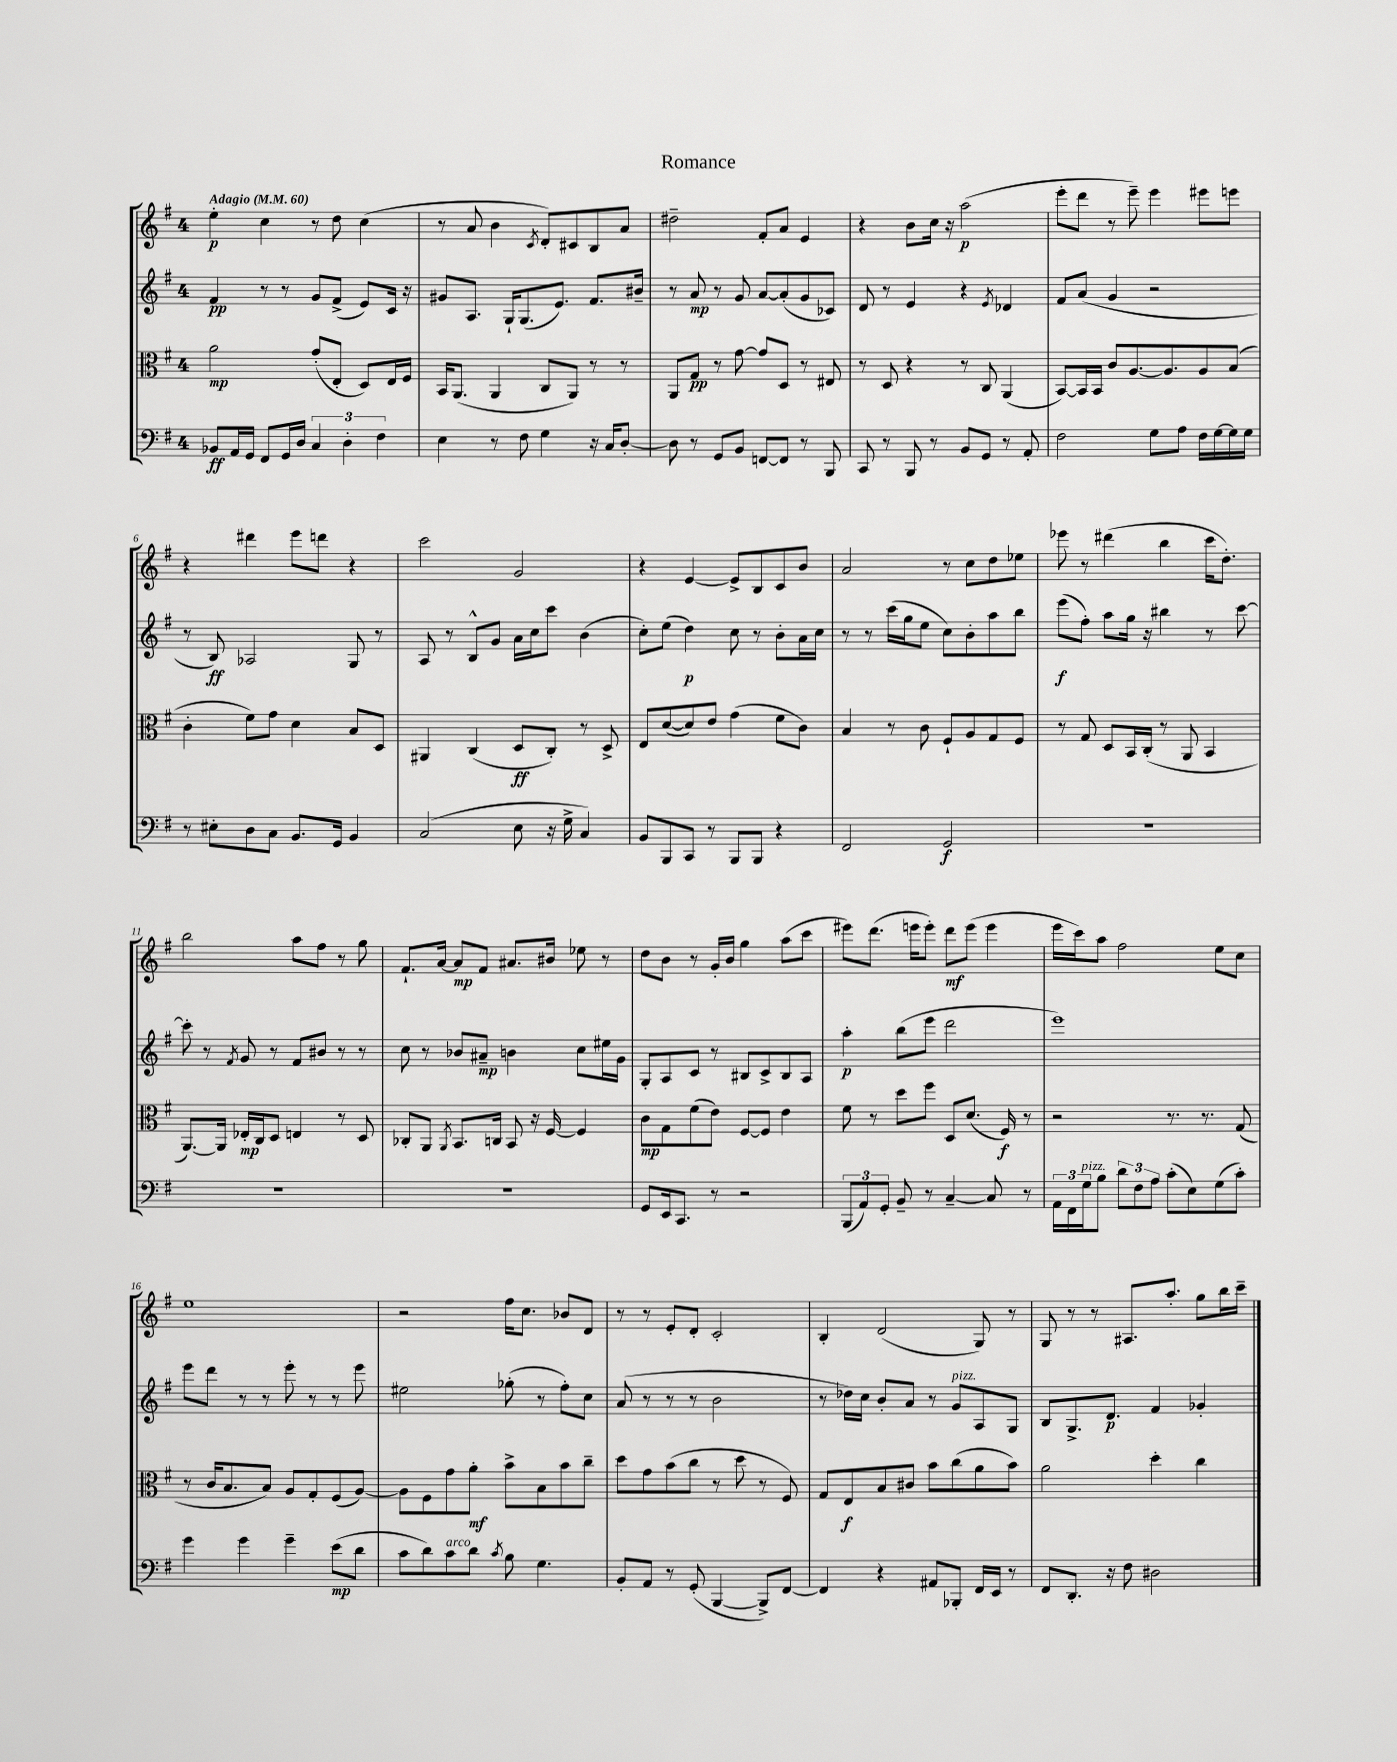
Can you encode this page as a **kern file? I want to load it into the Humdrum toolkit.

**kern	**kern	**kern	**kern
*staff4	*staff3	*staff2	*staff1
*clefF4	*clefC3	*clefG2	*clefG2
*k[f#]	*k[f#]	*k[f#]	*k[f#]
*M4/4	*M4/4	*M4/4	*M4/4
*MM60	*MM60	*MM60	*MM60
8BB-/L	2a\	4f#/	4ee'\
16AA/L	.	.	.
16GG/JJ	.	.	.
8FF#/L	.	8r	4cc\
16GG/L	.	8r	.
16D/JJ	.	.	.
6C/	(8g'/L	8g/L	8r
.	8E'/J	(8f#^/J	8dd\
6D'\	.	.	.
.	8D/L)	8e/L)	(4cc\
6F#\	.	.	.
.	16E/L	16c/Jk	.
.	16F#/JJ	16r	.
=	=	=	=
4E\	16BB/LK	8g#/L	8r
.	(8.AA/J	.	.
.	.	8.A/J	8a/
8r	4AA/	.	4b\
.	.	16G`/LK	.
8F#\	.	(8.G/	.
.	.	.	8qc/
4G\	8C/L	.	8d'/L)
.	.	8.e/J)	.
.	8AA/J)	.	8c#/
16r	8r	8.f#/L	8B/
16C/LK	.	.	.
[8D'/J	8r	.	8a/J
.	.	16b#~/Jk	.
=	=	=	=
8D\]	8AA/L	8r	2dd#~\
8r	8G/J	8a/	.
8GG/L	8r	8r	.
8BB/J	[8g\	8g/	.
[8FF/L	8g/]L	[8a/L	8f#'/L
8FF/]J	8D/J	(8a'/]	8a/J
8r	8r	8g/	4e/
8BBB/	8E#/	8c-/J)	.
=	=	=	=
8CC/	8r	8d/	4r
8r	8D/	8r	.
8BBB/	4r	4e/	8b\L
8r	.	.	16cc\Jk
.	.	.	16r
8BB/L	8r	4r	(2aa\
8GG/J	8C/	.	.
.	.	8qe/	.
8r	(4AA/	4d-/	.
8AA'/	.	.	.
=	=	=	=
2F#\	[8BB/L)	8f#/L	8eee'\L
.	16BB/]L	(8a/J	8ddd\J
.	16BB/JJ	.	.
.	8c/L	4g/	8r
.	[8.A/	.	8eee~\)
8G\L	.	2r	4eee\
.	8.A/]	.	.
8A\J	.	.	.
16F#\LL	8A/	.	8eee#\L
[16G\	.	.	.
16G\]	(8B/J	.	8eee\J
16G\JJ	.	.	.
=	=	=	=
8r	4c'\	8r	4r
8E#'\L	.	8B/)	.
8D\	8f#\L)	2A-/	4ddd#\
8C\J	8g\J	.	.
8.BB/L	4d\	.	8eee\L
.	.	.	8ddd\J
16GG/Jk	.	.	.
4BB/	8B/L	8G/	4r
.	8D/J	8r	.
=	=	=	=
(2C/	4AA#/	8A/	2ccc\
.	.	8r	.
.	(4C/	8B^^/L	.
.	.	8g/J	.
8E\	8D/L	16a\LL	2g/
.	.	16cc\J	.
16r	8C'/J)	8ccc\J	.
16G^\	.	.	.
4C/)	8r	(4b\	.
.	8D^/	.	.
=	=	=	=
8BB/L	8E/L	8cc'\L)	4r
8BBB/	([8d/	(8ee\J	.
8CC/J	8d/])	4dd\)	[4e/
8r	8e/J	.	.
8BBB/L	(4g\	8cc\	8e^/]L
8BBB/J	.	8r	8B/
4r	8f#\L	8b'\L	8c/
.	8c\J)	16a\L	8b/J
.	.	16cc\JJ	.
=	=	=	=
2FF#/	4B/	8r	2a/
.	.	8r	.
.	8r	(16ccc\LL	.
.	.	16gg\J	.
.	8c\	8ee\J	.
2GG/	8F#`/L	8cc\L)	8r
.	8A/	8b'\	8cc\L
.	8G/	8aa\	8dd\
.	8F#/J	8bb\J	8ee-\J
=	=	=	=
1r	8r	(8eee\L	8eee-\
.	8G/	8ff#'\J)	8r
.	8D/L	8aa\L	(4ddd#\
.	16BB/L	16gg\Jk	.
.	(16C'/JJ	16r	.
.	8r	4bb#\	4bb\
.	8AA/	.	.
.	4BB/	8r	16ccc\LK
.	.	.	8.dd'\J)
.	.	[8ccc\	.
=	=	=	=
1r	[8.AA/L)	8ccc'\]	2bb\
.	.	8r	.
.	16AA/]Jk	.	.
.	.	8qf#/	.
.	16E-'/LL	8g/	.
.	16C/J	.	.
.	8D/J	8r	.
.	4E/	8f#/L	8aa\L
.	.	8b#/J	8ff#\J
.	8r	8r	8r
.	8D/	8r	8gg\
=	=	=	=
1r	8C-'/L	8cc\	8.f#`/L
.	8AA/J	8r	.
.	.	.	[16a/Jk
.	8qAA/	.	.
.	8.BB/L	8b-/L	8a/]L
.	.	8a#~/J	8f#/J
.	16C/Jk	.	.
.	8BB/	4b\	8.a#/L
.	16r	.	.
.	[16F#/	.	16b#/Jk
.	4F#/]	8cc\L	8ee-\
.	.	16ee#\L	8r
.	.	16g\JJ	.
=	=	=	=
8GG/L	8c\L	8G'/L	8dd\L
16EE/k	8G\	8A/	8b\J
8.CC/J	.	.	.
.	(8f#\	8c/J	8r
8r	8e\J)	8r	16g'/LL
.	.	.	16b/JJ
2r	[8F#/L	8B#/L	4gg\
.	8F#/]J	8c^/	.
.	4e\	8B#/	(8aa\L
.	.	8A/J	8ccc\J
=	=	=	=
(12BBB/L	8f#\	4aa'\	8eee#\L)
12AA/)	.	.	.
.	8r	.	(8.ddd\J
12GG'/J	.	.	.
8BB~/	8dd\L	(8bb\L	.
.	.	.	16eee\LK
8r	8ff#\J	8eee\J	8eee'\J)
[4C~/	8D/L	2ddd\	8ddd\L
.	(8.d/J	.	(8eee\J
8C/]	.	.	4eee\
.	16F#/)	.	.
8r	8r	.	.
=	=	=	=
24AA\LL	2r	1eee)	16eee\LL
24FF#\	.	.	.
.	.	.	16ccc\J)
24G\J	.	.	.
8B\J	.	.	8aa\J
12d\L	.	.	2ff#\
12F#\	.	.	.
12A\J	.	.	.
(8c'\L	8.r	.	.
8E\)	.	.	.
.	8.r	.	.
(8G\	.	.	8ee\L
8c'\J)	(8G/	.	8cc\J
=	=	=	=
4g\	8r	8eee\L	1ee
.	16c/LK	8ddd\J	.
.	8.B/	.	.
4g\	.	8r	.
.	8B/J)	8r	.
4g~\	8A/L	8eee'\	.
.	8G'/	8r	.
(8e\L	(8F#/	8r	.
8d\J	[8A/J)	8eee\	.
=	=	=	=
8c\L	8A\]L	2ee#\	2r
8d\)	8F#\	.	.
8c\	8g\	.	.
8d\J	8a'\J	.	.
8qc/	.	.	.
8B\	8b^\L	(8gg-'\	16ff#\LK
.	.	.	8.cc\J
4.G\	8B\	8r	.
.	8b\	8ff#'\L)	8b-/L
.	8cc~\J	8cc\J	8d/J
=	=	=	=
8BB'/L	8dd\L	(8a/	8r
8AA/J	8g\	8r	8r
8r	(8b\	8r	8e'/L
(8GG'/	8cc\J	8r	8d'/J
[4BBB/	8r	2b\	2c'/
.	8dd\	.	.
8BBB^/]L)	8r	.	.
[8FF#/J	8F#/)	.	.
=	=	=	=
4FF#/]	8G/L	8r	4B'/
.	8E/	16dd-\LL)	.
.	.	16cc\JJ	.
4r	8B/	8b'/L	(2d/
.	8c#/J	8a/J	.
8AA#/L	8b\L	8r	.
8BBB-'/J	(8cc\	8g/L	.
16FF#/LL	8a\	8A/	8G/)
16EE/JJ	.	.	.
8r	8b\J)	8G/J	8r
=	=	=	=
8FF#/L	2a\	8B/L	8G/
8.DD'/J	.	8.G^/	8r
.	.	.	8r
16r	.	8.d/J	.
8F#\	.	.	8.A#/L
2D#\	4dd'\	4f#/	.
.	.	.	8.aa'/J
.	4cc\	4g-'/	8gg\L
.	.	.	16bb\L
.	.	.	16ccc~\JJ
==	==	==	==
*-	*-	*-	*-
